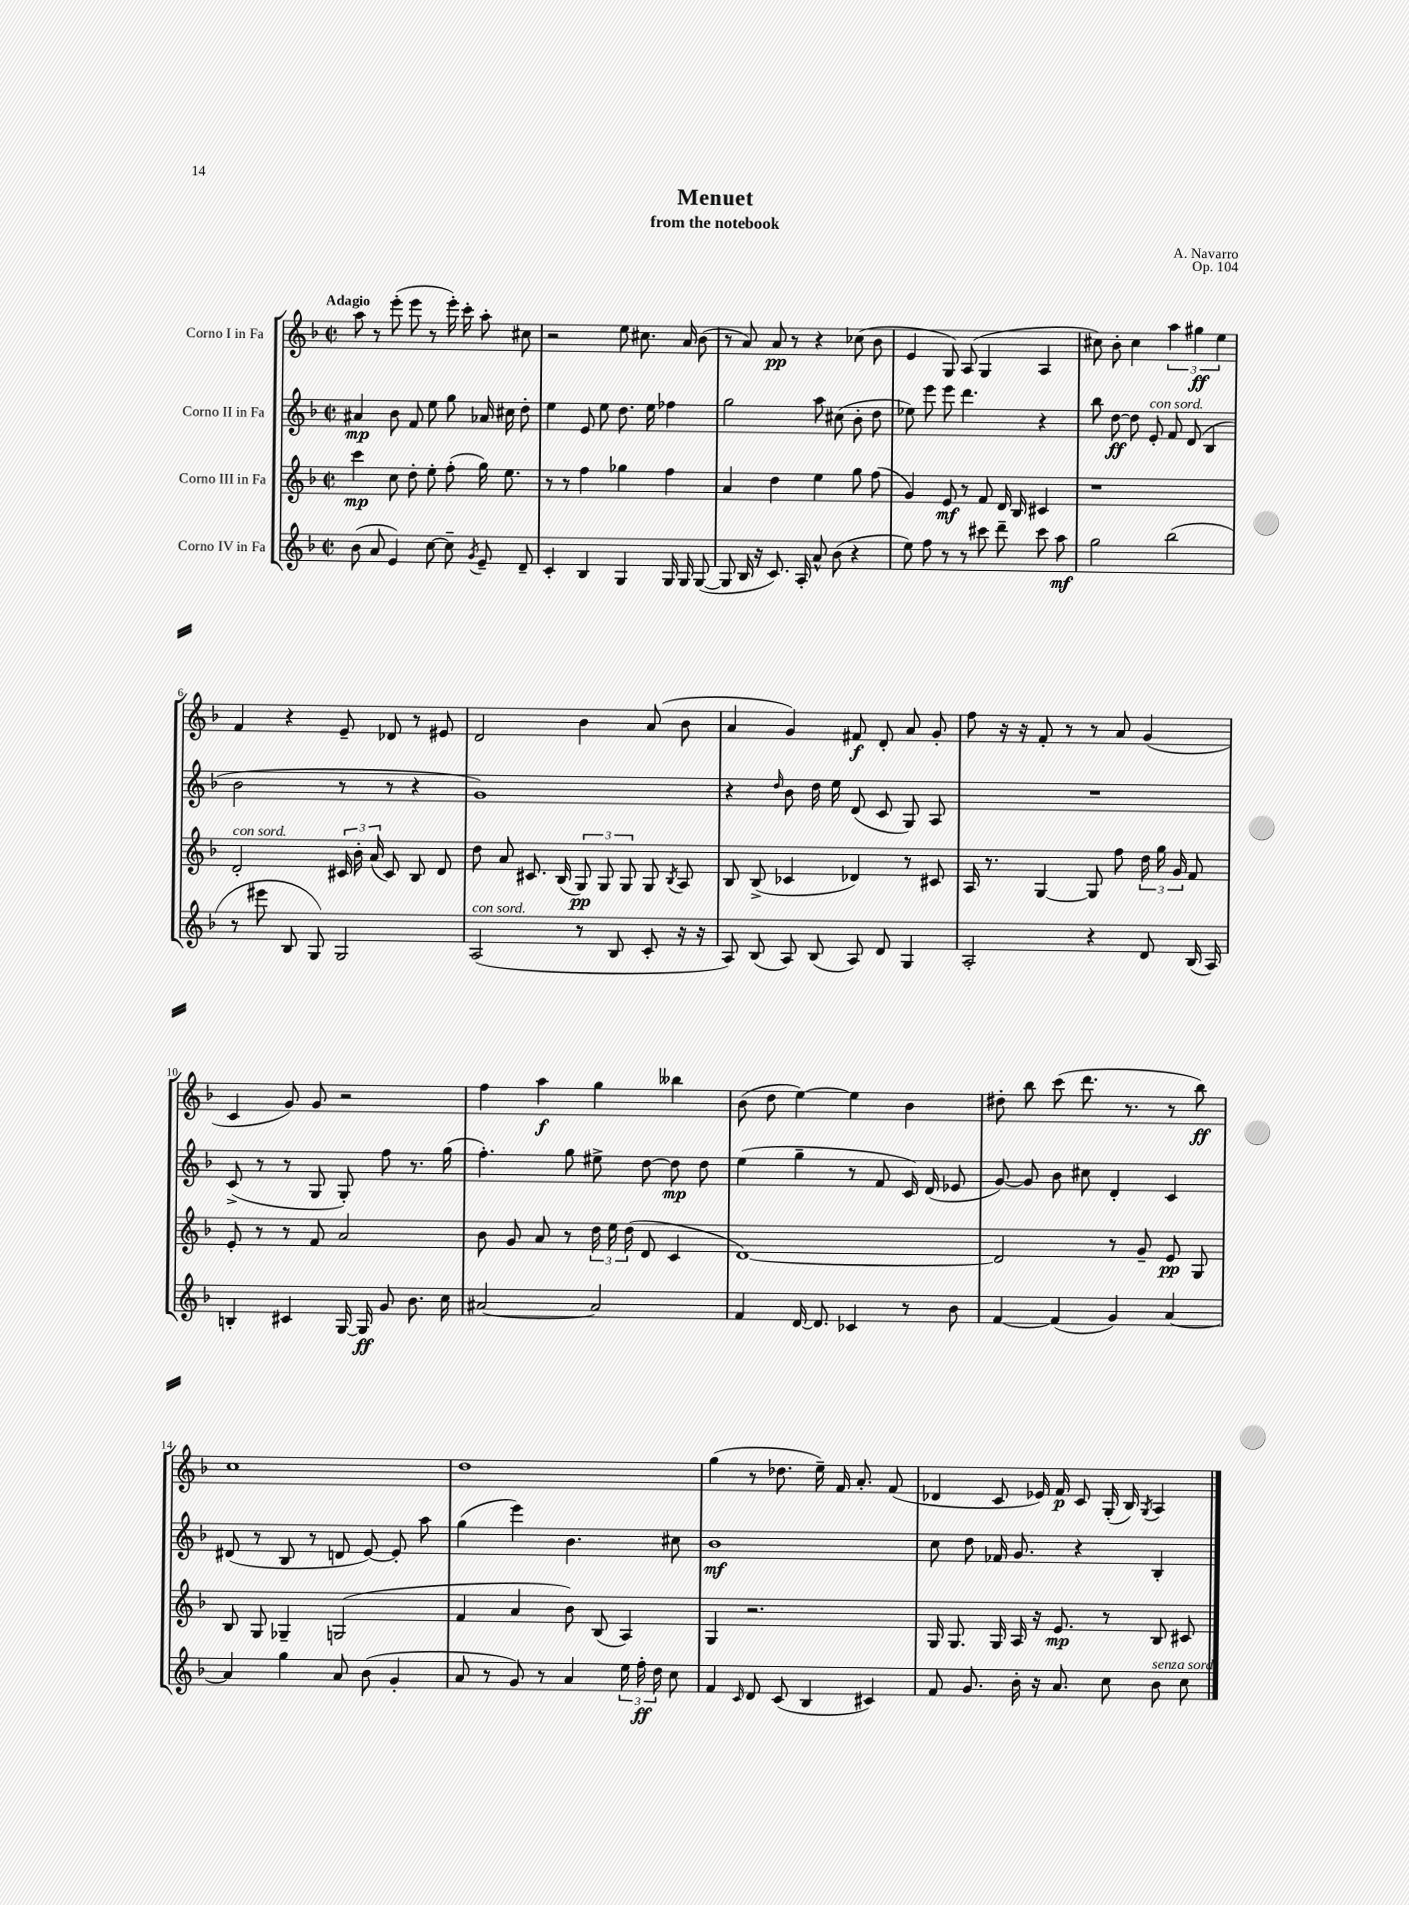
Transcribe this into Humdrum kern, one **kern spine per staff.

**kern	**dynam	**kern	**dynam	**kern	**dynam	**kern	**dynam
*part4	*part4	*part3	*part3	*part2	*part2	*part1	*part1
*staff4	*staff4	*staff3	*staff3	*staff2	*staff2	*staff1	*staff1
*I"Corno IV in Fa	*	*I"Corno III in Fa	*	*I"Corno II in Fa	*	*I"Corno I in Fa	*
*clefG2	*	*clefG2	*	*clefG2	*	*clefG2	*
*k[b-]	*	*k[b-]	*	*k[b-]	*	*k[b-]	*
*M2/2	*	*M2/2	*	*M2/2	*	*M2/2	*
*met(c|)	*	*met(c|)	*	*met(c|)	*	*met(c|)	*
=1	=1	=1	=1	=1	=1	=1	=1
!	!	!	!	!	!	!LO:TX:a:B:t=Adagio	!
(8b-\	.	4ccc\	mp	4a#X/	mp	8aa\	.
8a/	.	.	.	.	.	8r	.
4e/)	.	8cc\	.	8b-\	.	(8eee'\	.
.	.	8dd'\	.	8f/	.	8eee\	.
[8cc\	.	8ee'\	.	8ee\	.	8r	.
8cc~\]	.	(8ff'\	.	8gg\	.	16eee'\)	.
.	.	.	.	.	.	16ccc'\	.
8qg/	.	.	.	.	.	.	.
8e~/	.	16gg\)	.	16a-X/	.	8aa'\	.
.	.	8.ee\	.	16cc#X\	.	.	.
8d~/	.	.	.	8dd'\	.	8cc#X\	.
=2	=2	=2	=2	=2	=2	=2	=2
4c'/	.	8r	.	4ee\	.	2r	.
.	.	8r	.	.	.	.	.
4B-/	.	4ff\	.	8e/	.	.	.
.	.	.	.	8ee\	.	.	.
4G/	.	4gg-X\	.	8.dd\	.	8ee\	.
.	.	.	.	.	.	8.cc#X\	.
.	.	.	.	16ee\	.	.	.
16G/	.	4ff\	.	4ff-X\	.	.	.
16G/	.	.	.	.	.	16a/	.
([8G/	.	.	.	.	.	(8b-\	.
=3	=3	=3	=3	=3	=3	=3	=3
8G/]	.	4a/	.	2gg\	.	8r	.
16B-/	.	.	.	.	.	8a/)	.
16r	.	.	.	.	.	.	.
8.c/)	.	4dd\	.	.	.	8a/	pp
.	.	.	.	.	.	8r	.
16A'/	.	.	.	.	.	.	.
8a^^/	.	4ee\	.	8aa\	.	4r	.
(8b-\	.	.	.	(8cc#X\	.	.	.
4r	.	8gg\	.	8b-'\	.	(8cc-X\	.
.	.	(8ff\	.	8dd\	.	8b-\	.
=4	=4	=4	=4	=4	=4	=4	=4
8ee\)	.	4g/)	.	8ee-X\)	.	4e/	.
8ff\	.	.	.	8eee\	.	.	.
8r	.	8e/	mf	8eee\	.	8G/)	.
8r	.	8r	.	4.ddd\	.	(8A/	.
8ccc#X\	.	8f/	.	.	.	4G/	.
8ddd~\	.	16d/	.	.	.	.	.
.	.	16B-/	.	.	.	.	.
8ccc#\	.	4c#X/	.	4r	.	4A/	.
8aa\	mf	.	.	.	.	.	.
=5	=5	=5	=5	=5	=5	=5	=5
2gg\	.	1r	.	8bb-\	.	8cc#X\)	.
.	.	.	.	[8dd\	ff	8b-'\	.
.	.	.	.	8dd\]	.	4cc#\	.
!	!	!	!	!LO:TX:a:i:t=con sord.	!	!	!
.	.	.	.	8e'/	.	.	.
(2bb-\	.	.	.	8f/	.	6aa\	.
.	.	.	.	(8d/	.	.	.
.	.	.	.	.	.	6gg#X\	ff
.	.	.	.	4B-/	.	.	.
.	.	.	.	.	.	6ee\	.
!!LO:LB:g=z
=6	=6	=6	=6	=6	=6	=6	=6
!	!	!LO:TX:a:i:t=con sord.	!	!	!	!	!
8r	.	2d'/	.	2b-\	.	4f/	.
8eee#X\	.	.	.	.	.	.	.
8B-/	.	.	.	.	.	4r	.
8G/)	.	.	.	.	.	.	.
2G/	.	24c#X/	.	8r	.	8e~/	.
.	.	24b-'\	.	.	.	.	.
.	.	(24a/	.	.	.	.	.
.	.	8c#/)	.	8r	.	8d-X/	.
.	.	8B-/	.	4r	.	8r	.
.	.	8d/	.	.	.	8e#X/	.
=7	=7	=7	=7	=7	=7	=7	=7
!LO:TX:a:i:t=con sord.	!	!	!	!	!	!	!
(2A/	.	8dd\	.	1g)	.	2d/	.
.	.	8a/	.	.	.	.	.
.	.	8.c#X/	.	.	.	.	.
.	.	(16B-/	.	.	.	.	.
8r	.	12G/)	pp	.	.	4b-\	.
.	.	12G/	.	.	.	.	.
8B-/	.	.	.	.	.	.	.
.	.	12G/	.	.	.	.	.
8c'/	.	8G/	.	.	.	(8a/	.
.	.	8qB-/	.	.	.	.	.
16r	.	8A/	.	.	.	8b-\	.
16r	.	.	.	.	.	.	.
=8	=8	=8	=8	=8	=8	=8	=8
8A/)	.	8B-/	.	4r	.	4a/	.
(8B-/	.	(8B-^/	.	.	.	.	.
.	.	.	.	16qqdd/	.	.	.
8A/)	.	4c-X/	.	8b-\	.	4g/)	.
(8B-/	.	.	.	16dd\	.	.	.
.	.	.	.	16ee\	.	.	.
8A/)	.	4d-X/)	.	(8d/	.	8f#X/	f
8d/	.	.	.	8c/	.	8d'/	.
4G/	.	8r	.	8G/)	.	8a/	.
.	.	8c#X/	.	8A/	.	8g'/	.
=9	=9	=9	=9	=9	=9	=9	=9
2A'/	.	16A/	.	1r	.	8ff\	.
.	.	8.r	.	.	.	.	.
.	.	.	.	.	.	16r	.
.	.	.	.	.	.	16r	.
.	.	[4G/	.	.	.	8f'/	.
.	.	.	.	.	.	8r	.
4r	.	8G/]	.	.	.	8r	.
.	.	8ff\	.	.	.	8a/	.
8d/	.	24dd\	.	.	.	(4g/	.
.	.	24gg\	.	.	.	.	.
.	.	24g/	.	.	.	.	.
(16B-/	.	8f/	.	.	.	.	.
16A/)	.	.	.	.	.	.	.
!!LO:LB:g=z
=10	=10	=10	=10	=10	=10	=10	=10
4Bn'/	.	8e'/	.	(8c^/	.	4c/	.
.	.	8r	.	8r	.	.	.
4c#X/	.	8r	.	8r	.	8g/)	.
.	.	8f/	.	8G/	.	8g/	.
[16G/	.	2a/	.	8G'/)	.	2r	.
16G/]	ff	.	.	.	.	.	.
8g/	.	.	.	8ff\	.	.	.
8.b-\	.	.	.	8.r	.	.	.
16cc\	.	.	.	(16gg\	.	.	.
=11	=11	=11	=11	=11	=11	=11	=11
[2a#X/	.	8b-\	.	4.ff'\)	.	4ff\	.
.	.	8g/	.	.	.	.	.
.	.	8a/	.	.	.	4aa\	f
.	.	8r	.	8gg\	.	.	.
2a#/]	.	24dd\	.	8ee#X^\	.	4gg\	.
.	.	24ee\	.	.	.	.	.
.	.	(24dd\	.	.	.	.	.
.	.	8d/	.	[8dd\	.	.	.
.	.	4c/	.	8dd\]	mp	4bb--X\	.
.	.	.	.	8dd\	.	.	.
=12	=12	=12	=12	=12	=12	=12	=12
4f/	.	[1d)	.	(4ee\	.	(8b-\	.
.	.	.	.	.	.	8dd\	.
[16d/	.	.	.	4gg~\	.	[4ee\)	.
8.d/]	.	.	.	.	.	.	.
4c-X/	.	.	.	8r	.	4ee\]	.
.	.	.	.	8f/	.	.	.
8r	.	.	.	16c/)	.	4b-\	.
.	.	.	.	(16d/	.	.	.
8b-\	.	.	.	8e-X/	.	.	.
=13	=13	=13	=13	=13	=13	=13	=13
[4f/	.	2d/]	.	[8g/)	.	8dd#X'\	.
.	.	.	.	8g/]	.	8bb-\	.
(4f/]	.	.	.	8b-\	.	(8ccc\	.
.	.	.	.	8cc#X\	.	8.ddd\	.
4g/)	.	8r	.	4d'/	.	.	.
.	.	.	.	.	.	8.r	.
.	.	8g~/	.	.	.	.	.
[4a/	.	8e/	pp	4c/	.	8r	.
.	.	8G/	.	.	.	8bb-\)	ff
!!LO:LB:g=z
=14	=14	=14	=14	=14	=14	=14	=14
4a/]	.	8B-/	.	(8d#X/	.	1cc	.
.	.	8G/	.	8r	.	.	.
4gg\	.	4G-X~/	.	8B-/	.	.	.
.	.	.	.	8r	.	.	.
8a/	.	(2Gn/	.	8dn/	.	.	.
(8b-\	.	.	.	[8e/)	.	.	.
4g'/	.	.	.	8e'/]	.	.	.
.	.	.	.	8aa\	.	.	.
=15	=15	=15	=15	=15	=15	=15	=15
8a/	.	4f/	.	(4gg\	.	1dd	.
8r	.	.	.	.	.	.	.
8g/)	.	4a/	.	4eee\)	.	.	.
8r	.	.	.	.	.	.	.
4a/	.	8b-\)	.	4.b-\	.	.	.
.	.	(8B-/	.	.	.	.	.
24ee\	.	4A/)	.	.	.	.	.
24ff'\	ff	.	.	.	.	.	.
24dd\	.	.	.	.	.	.	.
8cc\	.	.	.	8cc#X\	.	.	.
=16	=16	=16	=16	=16	=16	=16	=16
4f/	.	4G/	.	1b-	mf	(4gg\	.
16qqc/	.	.	.	.	.	.	.
8d/	.	2.r	.	.	.	8r	.
(8c/	.	.	.	.	.	8.dd-X\	.
4B-/	.	.	.	.	.	.	.
.	.	.	.	.	.	16ee~\)	.
.	.	.	.	.	.	16f/	.
.	.	.	.	.	.	8.a'/	.
4c#X/)	.	.	.	.	.	.	.
.	.	.	.	.	.	(8f/	.
=17	=17	=17	=17	=17	=17	=17	=17
8f/	.	16G/	.	8cc\	.	4d-X/	.
.	.	8.G/	.	.	.	.	.
8.g/	.	.	.	8dd\	.	.	.
.	.	16G/	.	16f-X/	.	8c/	.
16b-'\	.	16A/	.	8.g/	.	.	.
16r	.	16r	.	.	.	16e-X/)	.
8.a/	.	8.e/	mp	.	.	16f/	p
.	.	.	.	4r	.	8c/	.
8cc\	.	8r	.	.	.	(16G'/	.
.	.	.	.	.	.	16B-/)	.
.	.	.	.	.	.	8qG/	.
!LO:TX:a:i:t=senza sord.	!	!	!	!	!	!	!
8b-\	.	8B-/	.	4B-'/	.	4A/	.
8cc\	.	8c#X/	.	.	.	.	.
==	==	==	==	==	==	==	==
*-	*-	*-	*-	*-	*-	*-	*-
